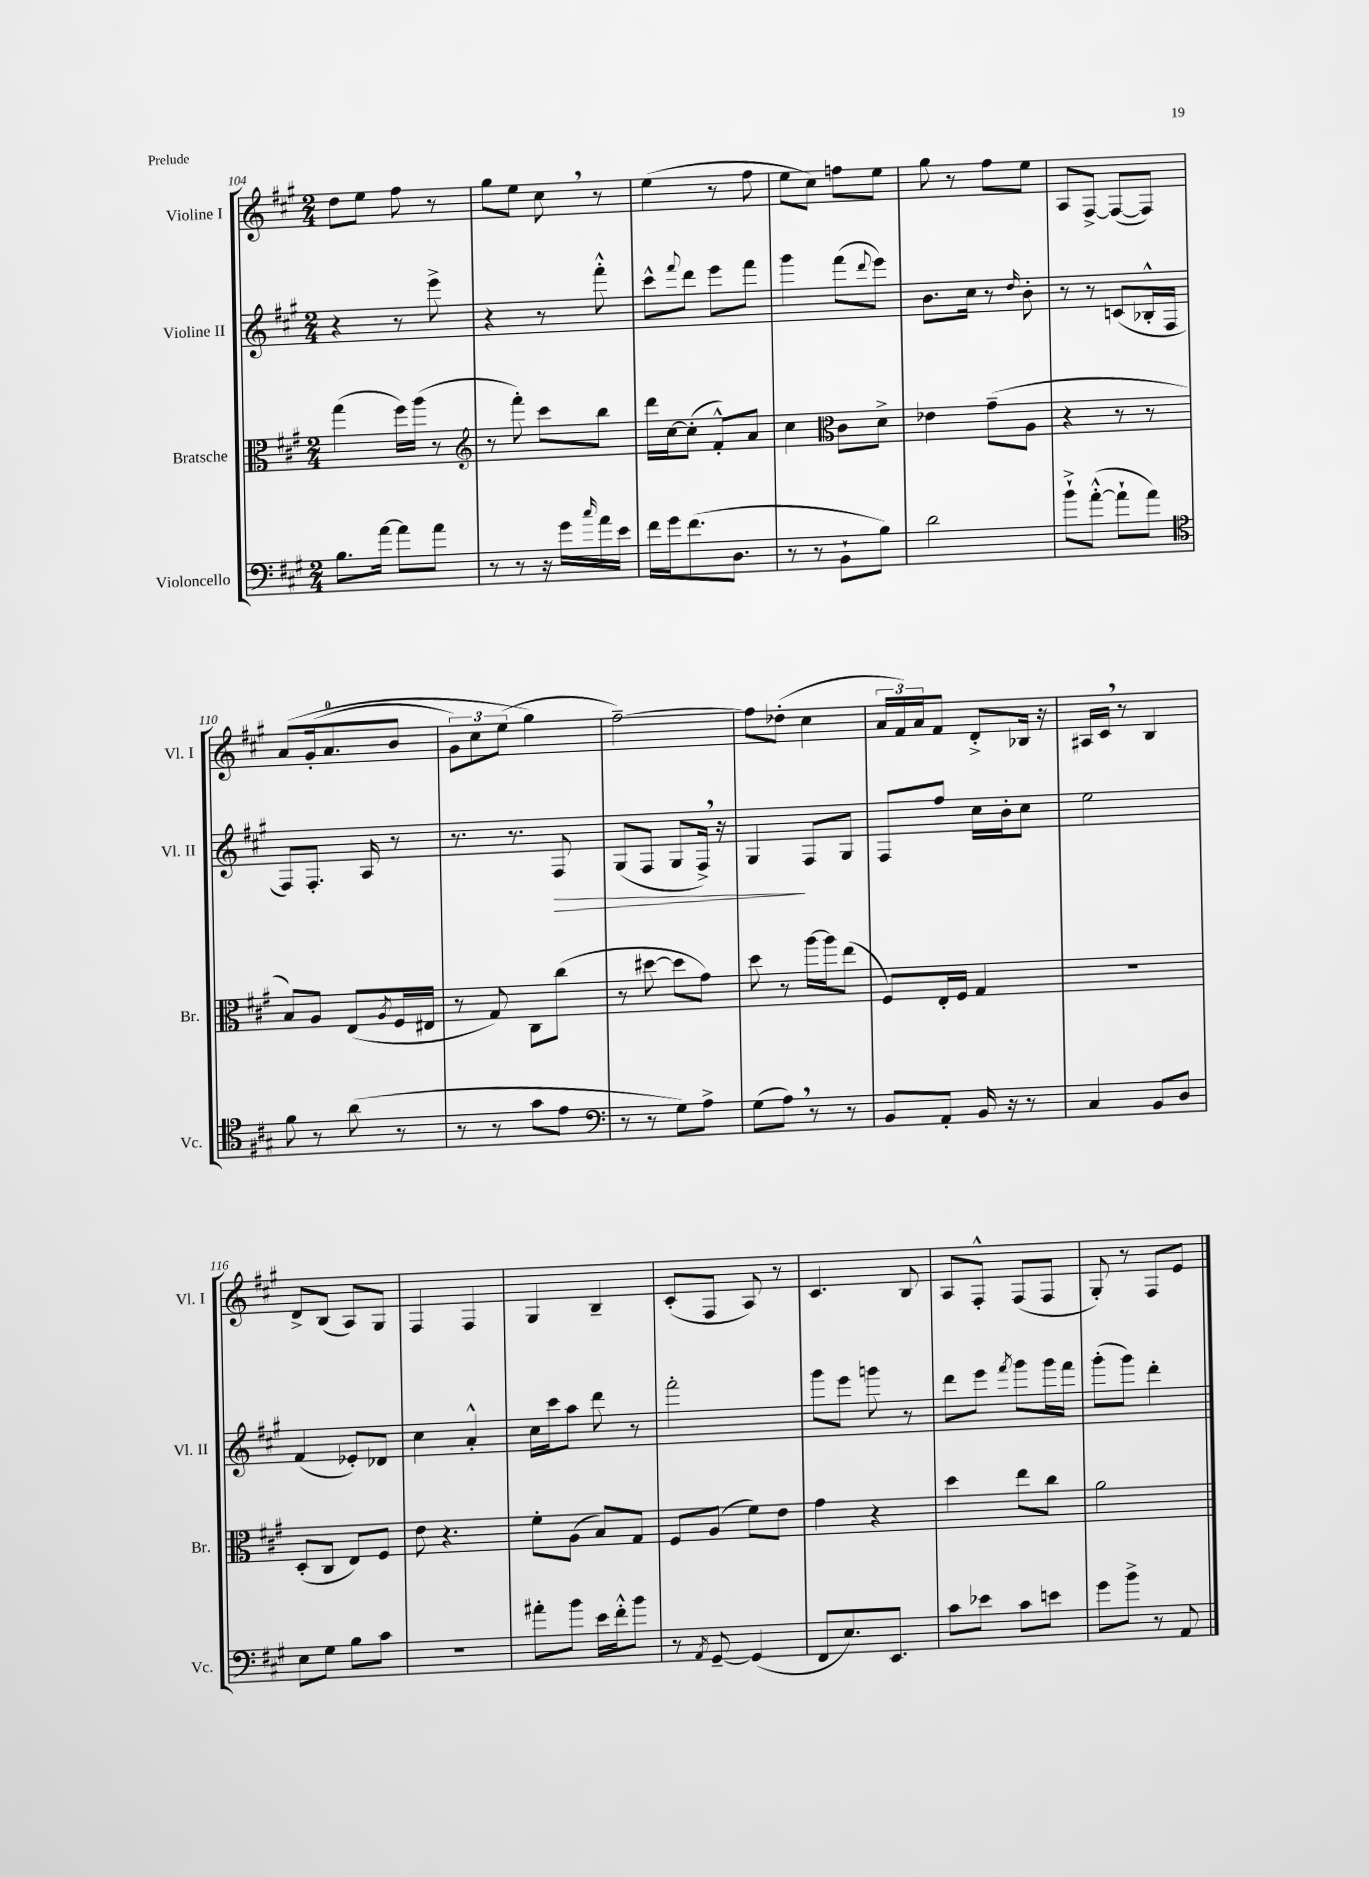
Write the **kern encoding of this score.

**kern	**kern	**kern	**dynam	**kern
*part4	*part3	*part2	*part2	*part1
*staff4	*staff3	*staff2	*staff2	*staff1
*I"Violoncello	*I"Bratsche	*I"Violine II	*	*I"Violine I
*I'Vc.	*I'Br.	*I'Vl. II	*	*I'Vl. I
*clefF4	*clefC3	*clefG2	*	*clefG2
*k[f#c#g#]	*k[f#c#g#]	*k[f#c#g#]	*	*k[f#c#g#]
*M2/4	*M2/4	*M2/4	*	*M2/4
=104	=104	=104	=104	=104
8.B\L	(4gg#\	4r	.	8dd\L
.	.	.	.	8ee\J
[16a\Jk	.	.	.	.
8a\L]	16ff#\LL)	8r	.	8ff#\
.	(16aa\JJ	.	.	.
8a\J	8r	8eee^\	.	8r
=105	=105	=105	=105	=105
*	*clefG2	*	*	*
8r	8r	4r	.	8gg#\L
8r	8fff#'\)	.	.	8ee\J
16r	8ccc#\L	8r	.	8cc#,\
16g#\LL	.	.	.	.
16qqcc#/	.	.	.	.
16a\	8bb\J	8fff#'^^\	.	8r
16e\JJ	.	.	.	.
=106	=106	=106	=106	=106
16f#\LL	16ddd\LL	8ccc#^^\L	.	(4ee\
16g#\J	[16cc#\J	.	.	.
.	.	8qqfff#/	.	.
(8.f#\	(8cc#'\J]	8ddd\J	.	.
.	8f#'^^/L)	8eee\L	.	8r
8.D\J	.	.	.	.
.	8a/J	8fff#\J	.	8ff#\
=107	=107	=107	=107	=107
8r	4cc#\	4ggg#\	.	8ee\L
8r	.	.	.	8cc#\J)
*	*clefC3	*	*	*
8BB`\L	8c#\L	(8fff#\L	.	8ffn\L
.	.	8qqddd/	.	.
8B\J)	8d^\J	8eee\J)	.	8ee\J
=108	=108	=108	=108	=108
2d\	4e-X\	8.b\L	.	8gg#\
.	.	.	.	8r
.	.	16cc#\Jk	.	.
.	(8g#~\L	8r	.	8ff#\L
.	.	16qqdd/	.	.
.	8A\J	8b'\	.	8ee\J
=109	=109	=109	=109	=109
8b`^\L	4r	8r	.	8A/L
([8a'^^\J	.	8r	.	[8F#^/J
8a`\L]	8r	(8cn/L	.	(8F#/L_
8a\J)	8r	16B-X'^^/L	.	8F#/J])
.	.	16F#/JJ	.	.
!!LO:LB:g=z
=110	=110	=110	=110	=110
*clefC4	*	*	*	*
8f#\	8B/L)	8F#/L)	.	(8a/L
8r	8A/J	8.F#'/J	.	(16g#'/k
.	.	.	.	8.a/
(8a\	(8E/L	.	.	.
.	.	16A/	.	.
.	8qA/	.	.	.
8r	16F#/L	8r	.	8b/J
.	16E#X/JJ	.	.	.
=111	=111	=111	=111	=111
8r	8r	8.r	.	12g#\L)
.	.	.	.	12cc#\
8r	8G#/)	.	.	.
.	.	.	.	(12ee\J
.	.	8.r	.	.
8g#\L	8C#\L	.	.	4gg#\)
!	!	!	!LO:HP:b	!
8e\J	(8cc#\J	8F#/	>	.
=112	=112	=112	=112	=112
*clefF4	*	*	*	*
8r	8r	(8G#/L	.	[2ff#~\)
8r	[8dd#X\	8F#/J	.	.
8G#\L)	8dd#\L]	8G#/L	.	.
8A^\J	8g#\J)	16F#^,/Jk)	.	.
.	.	16r	.	.
=113	=113	=113	=113	=113
(8G#\L	8dd\	4G#/	.	8ff#\L]
8A,\J)	8r	.	.	(8dd-X'\J
8r	[16aa\LL	8F#/L	]	4cc#\
.	16aa\J]	.	.	.
8r	(8ee\J	8G#/J	.	.
=114	=114	=114	=114	=114
8BB/L	8F#/L)	8F#/L	.	24a/LL
.	.	.	.	24f#/)
.	.	.	.	24a/J
8AA'/J	16E'/L	8ff#/J	.	8f#/J
.	16F#/JJ	.	.	.
16BB/	4G#/	16cc#\LL	.	8d'^/L
16r	.	16b'\J	.	.
8r	.	8cc#\J	.	16B-X/Jk
.	.	.	.	16r
=115	=115	=115	=115	=115
4C#/	2r	2ee\	.	16A#X/LL
.	.	.	.	16c#,/JJ
.	.	.	.	8r
8BB/L	.	.	.	4B/
8D/J	.	.	.	.
!!LO:LB:g=z
=116	=116	=116	=116	=116
8E\L	(8D'/L	(4f#/	.	8d^/L
8G#\J	8C#/J	.	.	(8B/J
8B\L	8E/L)	8e-X'/L)	.	8A/L)
8c#\J	8F#/J	8d-X/J	.	8G#/J
=117	=117	=117	=117	=117
2r	8e\	4cc#\	.	4F#/
.	4.r	.	.	.
.	.	4a'^^/	.	4F#/
=118	=118	=118	=118	=118
8a#X'\L	8f#'\L	16cc#\LL	.	4G#/
.	.	16ccc#\J	.	.
8b\J	(8A\J	8aa\J	.	.
16e\LL	8B/L)	8ddd\	.	4B~/
16f#'^^\J	.	.	.	.
8b\J	8G#/J	8r	.	.
=119	=119	=119	=119	=119
8r	8F#/L	2fff#'\	.	(8c#'/L
8qAA/	.	.	.	.
[8GG#~/	(8A/J	.	.	8F#/J
(4GG#/]	8f#\L)	.	.	8A/)
.	8e\J	.	.	8r
=120	=120	=120	=120	=120
8FF#/L	4g#\	8ggg#\L	.	4.c#/
8.E/)	.	8eee\J	.	.
.	4r	8gggn\	.	.
8.EE/J	.	.	.	.
.	.	8r	.	8B/
=121	=121	=121	=121	=121
8c#\L	4dd\	8ddd\L	.	8A/L
8e-X\J	.	8eee\J	.	8F#'^^/J
.	.	8qfff#/	.	.
8c#\L	8ee\L	8ggg#\L	.	(8F#/L
8en\J	8cc#\J	16ggg#\L	.	8F#/J
.	.	16fff#\JJ	.	.
=122	=122	=122	=122	=122
8g#\L	2a\	(8ggg#'\L	.	8G#'/)
8b^\J	.	8ggg#\J)	.	8r
8r	.	4ddd'\	.	8F#/L
8AA/	.	.	.	8e/J
==	==	==	==	==
*-	*-	*-	*-	*-
